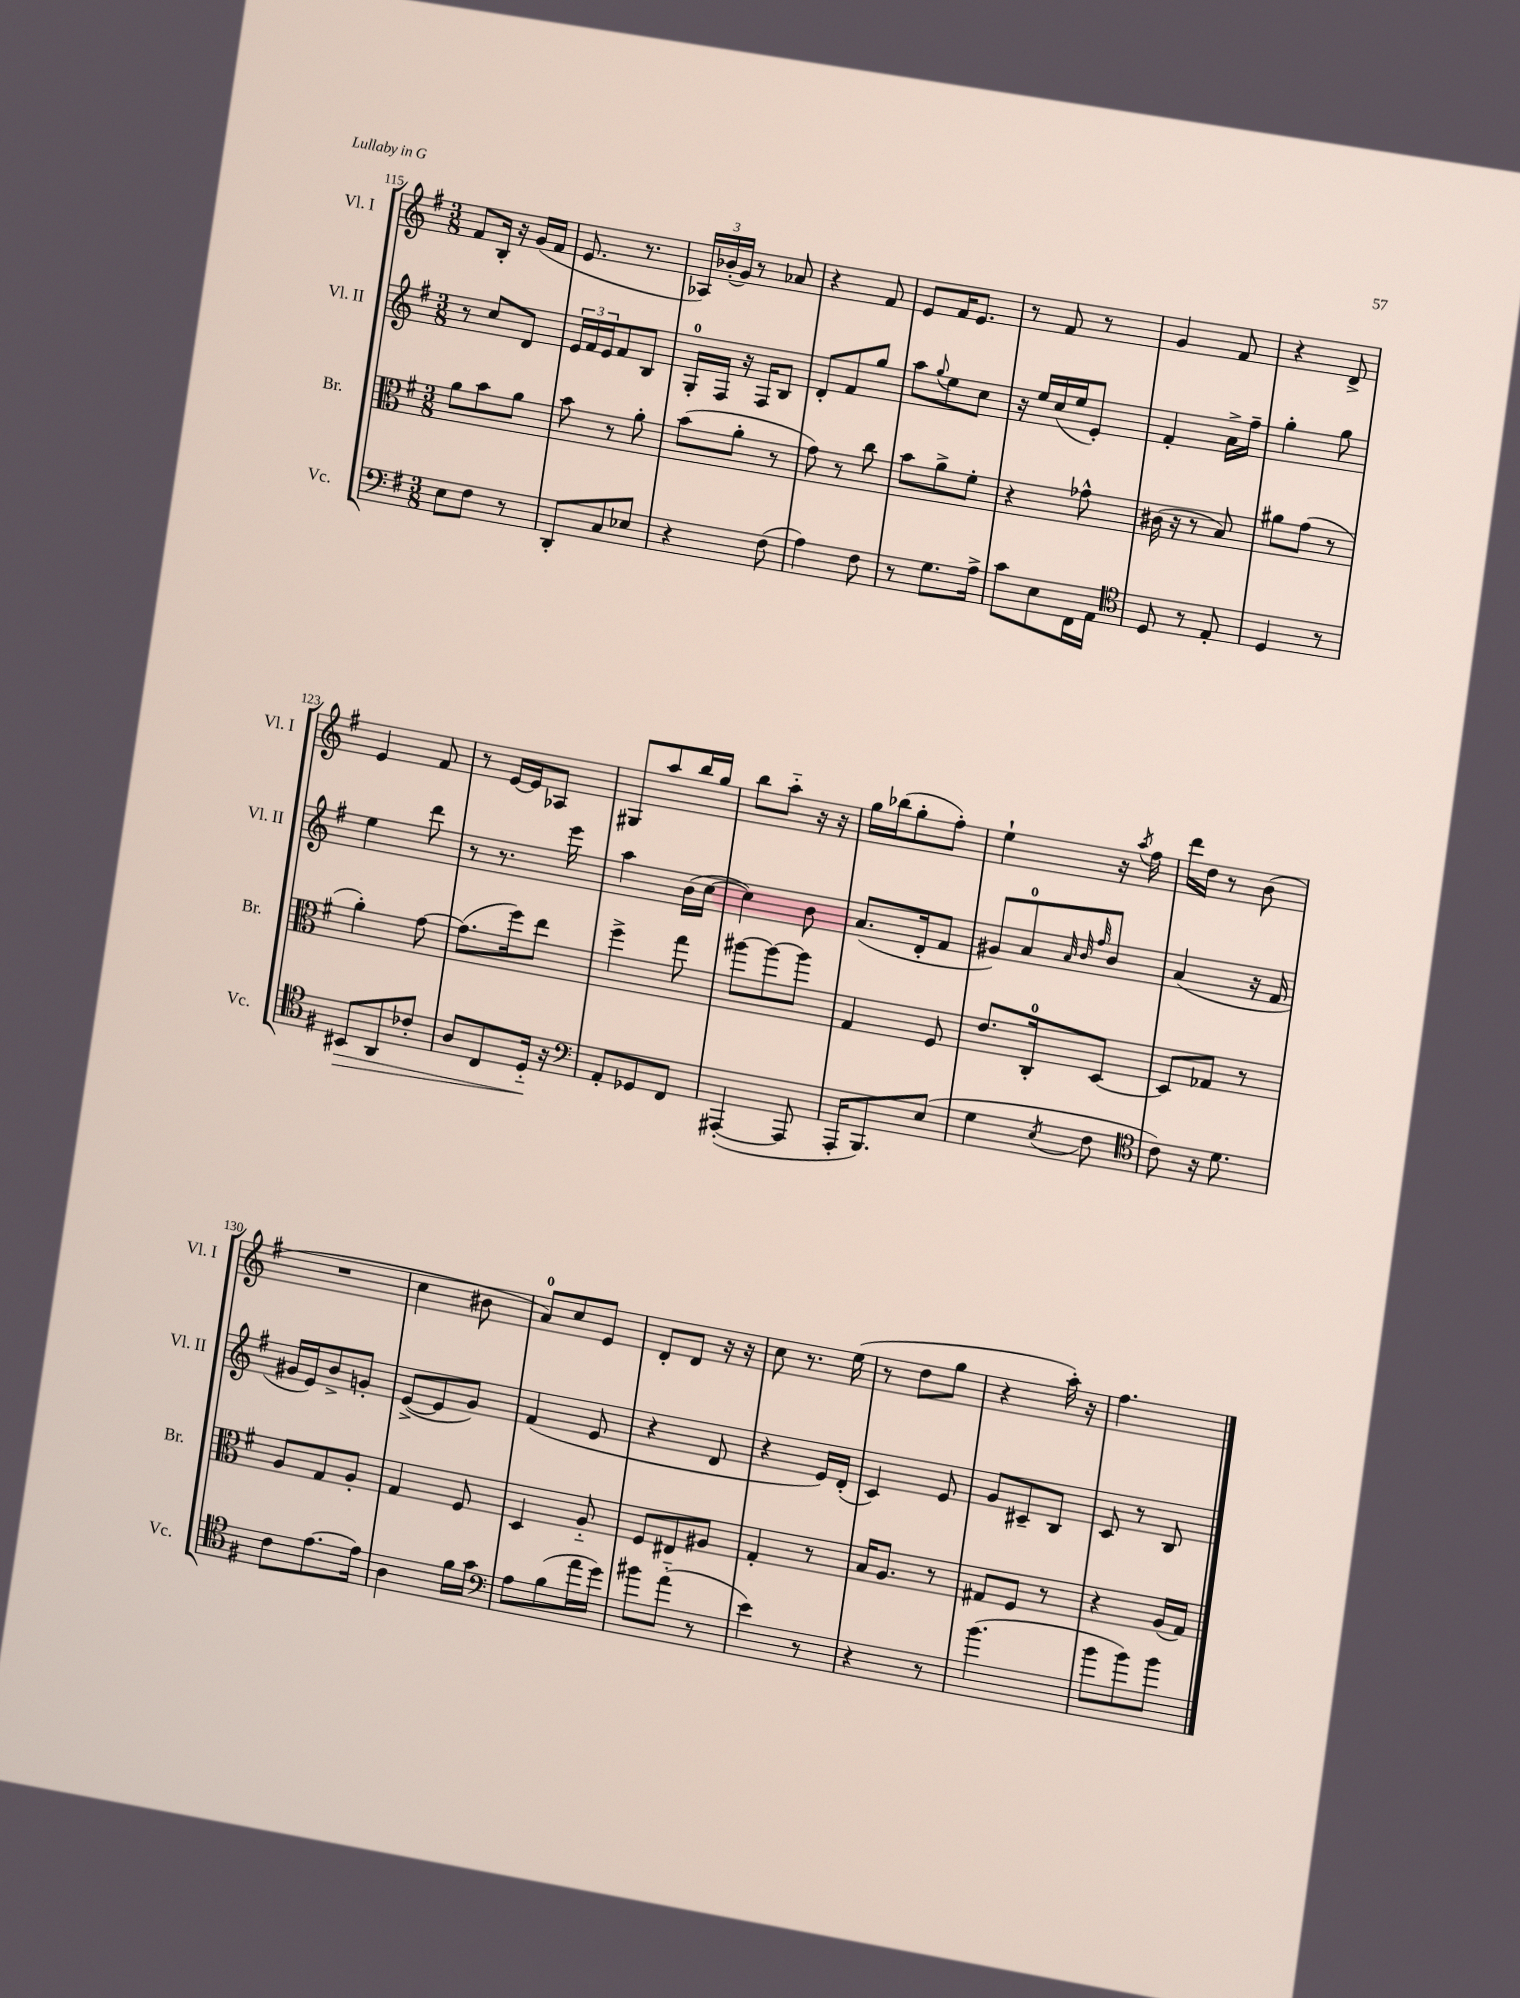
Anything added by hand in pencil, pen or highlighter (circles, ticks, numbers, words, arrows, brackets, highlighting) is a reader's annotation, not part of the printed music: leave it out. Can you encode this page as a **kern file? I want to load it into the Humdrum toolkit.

**kern	**kern	**kern	**kern
*staff4	*staff3	*staff2	*staff1
*clefF4	*clefC3	*clefG2	*clefG2
*k[f#]	*k[f#]	*k[f#]	*k[f#]
*M3/8	*M3/8	*M3/8	*M3/8
8E	8a	8r	8f#
8F#	8b	8cc	16B'
.	.	.	16r
8r	8a	8d	(16g
.	.	.	16f#
=	=	=	=
8DD'	8b	24e	8.e
.	.	24f#	.
.	.	24e	.
8C	8r	8f#	.
.	.	.	8.r
8E-	8a'	8B	.
=	=	=	=
4r	(8b	16G'	24A-)
.	.	.	(24b-'
.	.	16F#	.
.	.	.	24g)
.	8a'	16r	8r
.	.	16F#	.
(8F#	8r	8B	8a-
=	=	=	=
4A)	8g)	8d'	4r
.	8r	8f#	.
8F#	8cc	8gg	8f#
=	=	=	=
8r	8b	8aa	8e
.	.	8qqgg	.
8.G	8a^	8ee	16f#
.	.	.	8.e
.	8f#'	8cc	.
16A^	.	.	.
=	=	=	=
8c	4r	16r	8r
.	.	16ee	.
8E	.	(16cc	8f#
.	.	16ee	.
16FF#	8g-^^	8e')	8r
16AA	.	.	.
=	=	=	=
*clefC4	*	*	*
8D	(16c#	4f#'	4g
.	16r	.	.
8r	8r	.	.
8E'	8B)	16a^	8f#
.	.	16ff#~	.
=	=	=	=
4D	8a#	4gg'	4r
.	(8g	.	.
8r	8r	8gg	8d^
=	=	=	=
8BB#	4a')	4ee	4e
8AA	.	.	.
8c-'	[8g	8ddd	8f#
=	=	=	=
8A	(8.g]	8r	8r
8C	.	8.r	[16e
.	16ff#)	.	16e]
16D'~	8ee	.	8A-
16r	.	16eee	.
=	=	=	=
*clefF4	*	*	*
8AA'	4ff#^	4aa	8G#
8GG-	.	.	8aa
8FF#	8gg	(16b	16bb
.	.	[16cc	16gg
=	=	=	=
([4AAA#'	[8aa#	4cc])	8bb
.	8aa#_	.	8aa'~
8AAA#]	8aa#]	8b	16r
.	.	.	16r
=	=	=	=
16AAA'	4G	(8.a	16gg
8.BBB)	.	.	(16bb-
.	.	.	8gg'
.	.	16d'	.
(8E	8F#	8f#	8ff#')
=	=	=	=
4G	8.e	8g#)	4ee`
.	.	8a	.
.	16C'	.	.
.	.	32qqa	.
.	.	32qqb	.
8qE	.	32qqff#	.
8F#	[8D	8b	16r
.	.	.	8qaa
.	.	.	16ff#
=	=	=	=
*clefC4	*	*	*
8c)	8D]	(4a	16ddd
.	.	.	16dd
16r	8G-	.	8r
8.d	.	.	.
.	8r	16r	(8b
.	.	16f#	.
=	=	=	=
8c	8A	16g#	4.r
.	.	16e)	.
[8.e	8G	8b^	.
.	8A'	8g'	.
16e]	.	.	.
=	=	=	=
4A	4G	([8e^	4cc
.	.	8e]	.
16f#	8F#	8g)	8b#
16g	.	.	.
=	=	=	=
*clefF4	*	*	*
8A	4D	(4f#	8a)
(8B	.	.	8cc
16a	8A'~	8e	8e
16g)	.	.	.
=	=	=	=
8b#	8F#	4r	8d'
(8a'~	8E#	.	8d
8r	8A#	8d	16r
.	.	.	16r
=	=	=	=
4e)	4G'	4r	8cc
.	.	.	8.r
8r	8r	16e)	.
.	.	(16d'	(16ee
=	=	=	=
4r	16B	4c)	8r
.	8.A	.	.
.	.	.	8dd
8r	8r	8e	8gg
=	=	=	=
(4.b	8G#	8g	4r
.	8F#	8c#~	.
.	8r	8B	16aa')
.	.	.	16r
=	=	=	=
8b	4r	8c	4.ff#
8b)	.	8r	.
8b	(16A	8B	.
.	16G)	.	.
==	==	==	==
*-	*-	*-	*-
